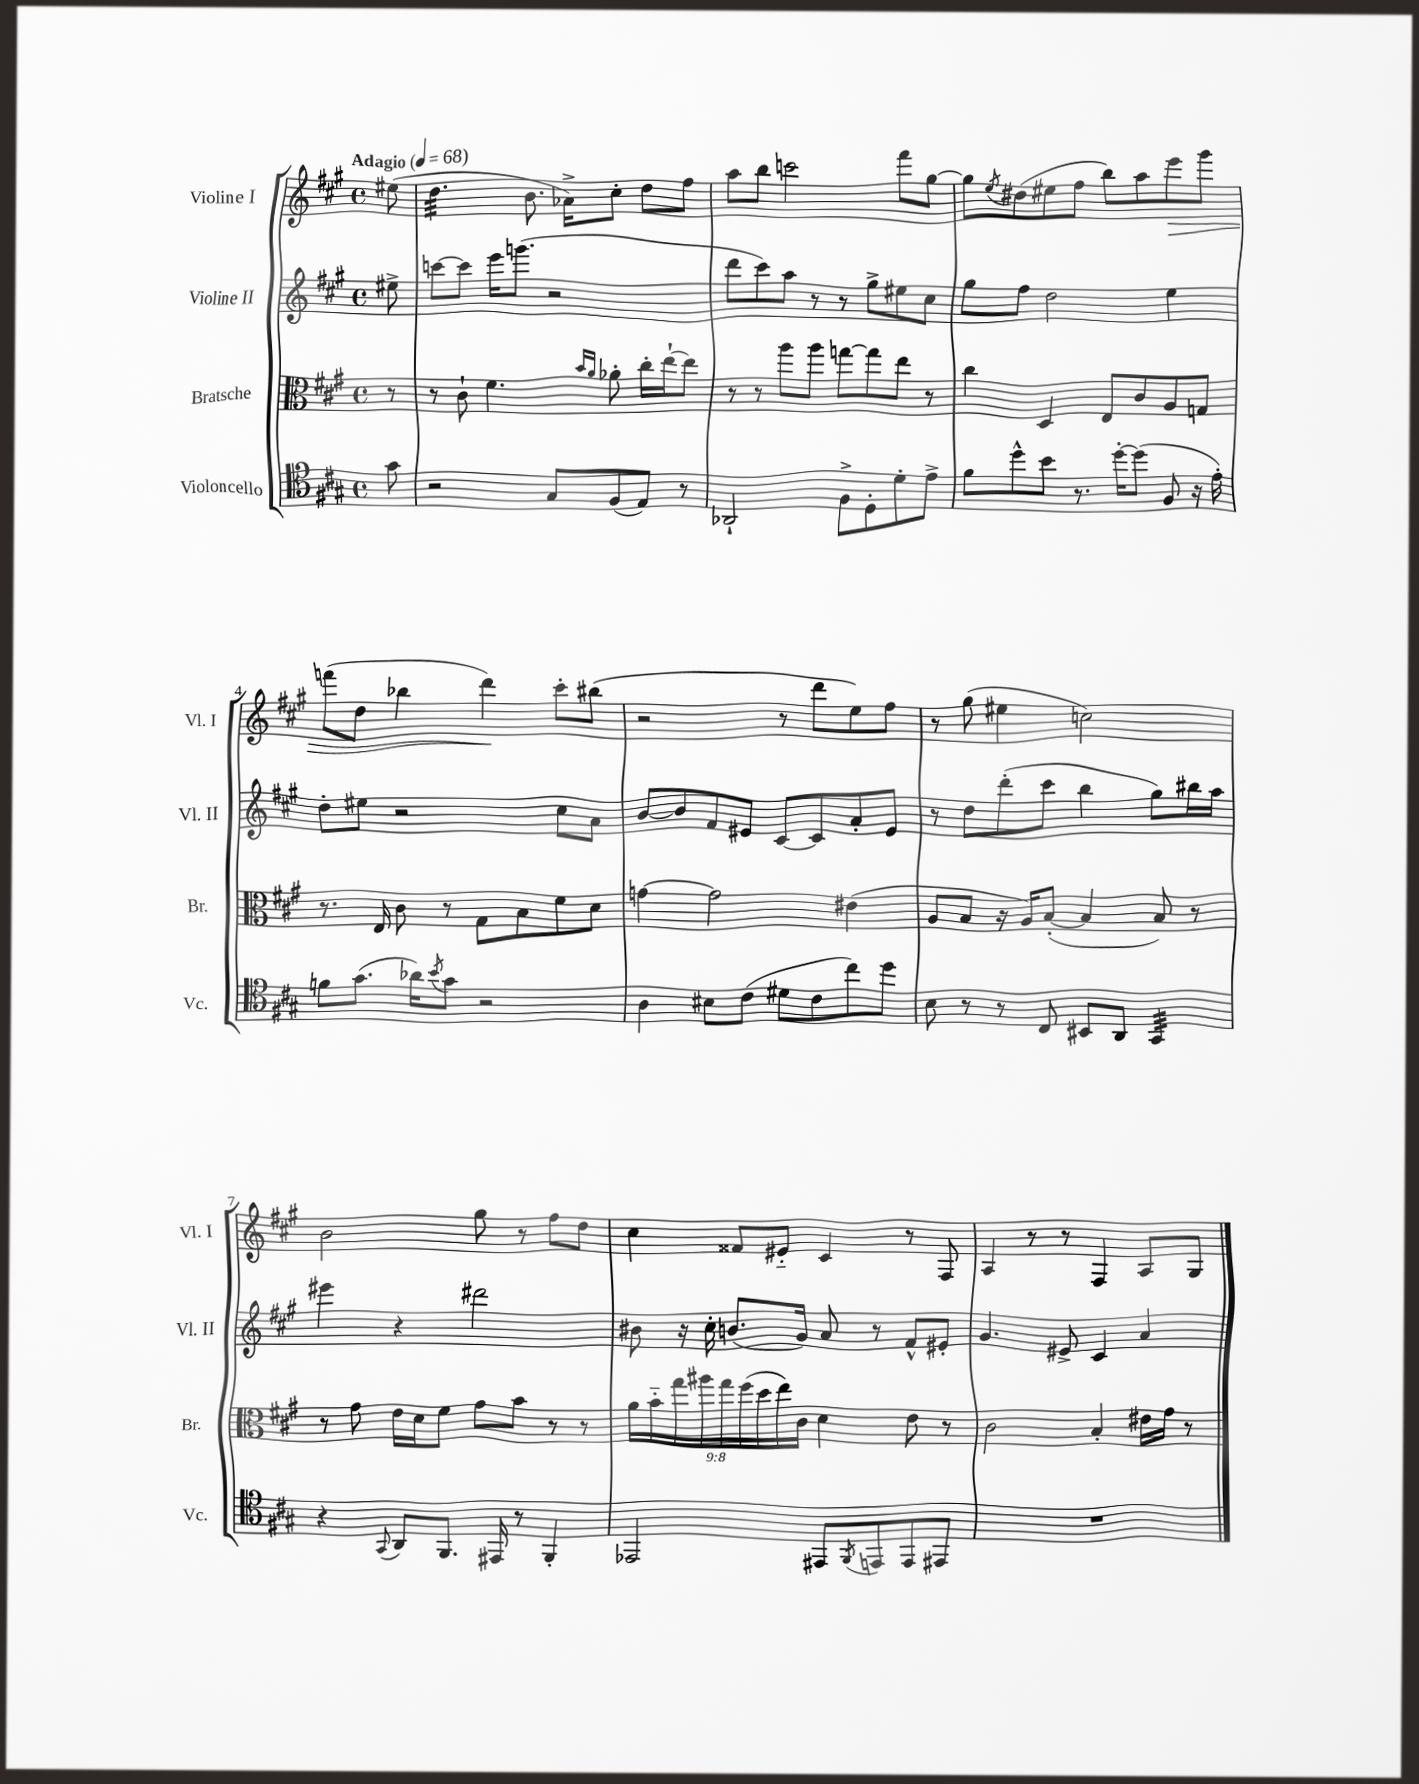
<<
\new StaffGroup <<
\new Staff = "s0" \with { instrumentName = "Violine I" shortInstrumentName = "Vl. I" } {
    \clef treble \key a \major \defaultTimeSignature \time 4/4 \partial 8 \tempo "Adagio" 4 = 68
    eis''8( |
    d''4.:32 b'8. aes'16->) cis''8-. d''8 fis''8 |
    a''8 b''8 c'''2 fis'''8 gis''8~ |
    gis''8 \acciaccatura { e''8 } dis''8( eis''8 fis''8 b''8) a''8 e'''8\> gis'''8 |
    f'''8( d''8 bes''4 d'''4\!) cis'''8-. bis''8( |
    r2 r8 d'''8 e''8) fis''8 |
    r8 gis''8( eis''4 c''2) |
    b'2 gis''8 r8 fis''8 d''8 |
    cis''4 fisis'8 eis'8-_ cis'4 r8 fis8 |
    a4 r8 r8 fis4 a8 gis8 \bar "|." |
}
\new Staff = "s1" \with { instrumentName = "Violine II" shortInstrumentName = "Vl. II" } {
    \clef treble \key a \major \defaultTimeSignature \time 4/4 \partial 8
    eis''8-> |
    c'''8~ c'''8 e'''16 g'''8.( r2 |
    d'''8 cis'''8) a''8 r8 r8 gis''8-> eis''8 cis''8 |
    gis''8 fis''8 d''2 e''4 |
    d''8-. eis''8 r2 cis''8 a'8 |
    b'8~ b'8 fis'8 eis'8 cis'8~ cis'8 a'8-. eis'8 |
    r8 d''8 d'''8-.( cis'''8 b''4 gis''8) bis''16 a''16 |
    eis'''4 r4 dis'''2 |
    bis'8 r16 cis''16-. b'8.( gis'16) a'8 r8 fis'8-^ eis'8-. |
    gis'4. eis'8-> cis'4 a'4 \bar "|." |
}
\new Staff = "s2" \with { instrumentName = "Bratsche" shortInstrumentName = "Br." } {
    \clef alto \key a \major \defaultTimeSignature \time 4/4 \override Staff.TupletNumber.text = #tuplet-number::calc-fraction-text \partial 8
    r8 |
    r8 cis'8-! fis'4. \grace { b'16 a'16 } aes'8-. cis''16-. e''16~-! e''8 |
    r8 r8 a''8 a''8 g''8~ g''8 e''8 r8 |
    cis''4 d4 e8 cis'8 a8 g8 |
    r8. e16 cis'8 r8 gis8 b8 fis'8 d'8 |
    g'4~ g'2 eis'4( |
    a8 b8 r16 a16) b8~-.( b4 b8) r8 |
    r8 gis'8 e'16 d'16 fis'8 gis'8 b'8 r8 r8 |
    \tuplet 9/8 { a'16 b'16-_ gis''16 ais''16 gis''16 fis''16( d''16 e''16) cis'16 } d'4 e'8 r8 |
    cis'2 b4-. eis'16 gis'16 r8 \bar "|." |
}
\new Staff = "s3" \with { instrumentName = "Violoncello" shortInstrumentName = "Vc." } {
    \clef tenor \key a \major \defaultTimeSignature \time 4/4 \partial 8
    gis'8 |
    r2 gis8 fis8( e8) r8 |
    aes,2-! fis8-> d8-. d'8-. e'8-> |
    fis'8 d''8-^ b'8 r8. d''16~-. d''8( fis8 r16 e'16-.) |
    f'8 gis'8.( aes'16) \acciaccatura { b'8 } gis'8 r2 |
    a4 bis8 cis'8( dis'8 cis'8 cis''8) d''8 |
    b8 r8 r8 cis8 bis,8 a,8 gis,4:32 |
    r4 \appoggiatura { gis,8 } a,8 fis,8. eis,16 r8 fis,4-. |
    ees,2 eis,8 \acciaccatura { fis,8 } e,8 e,8 eis,8 |
    R1 \bar "|." |
}
>>
>>
